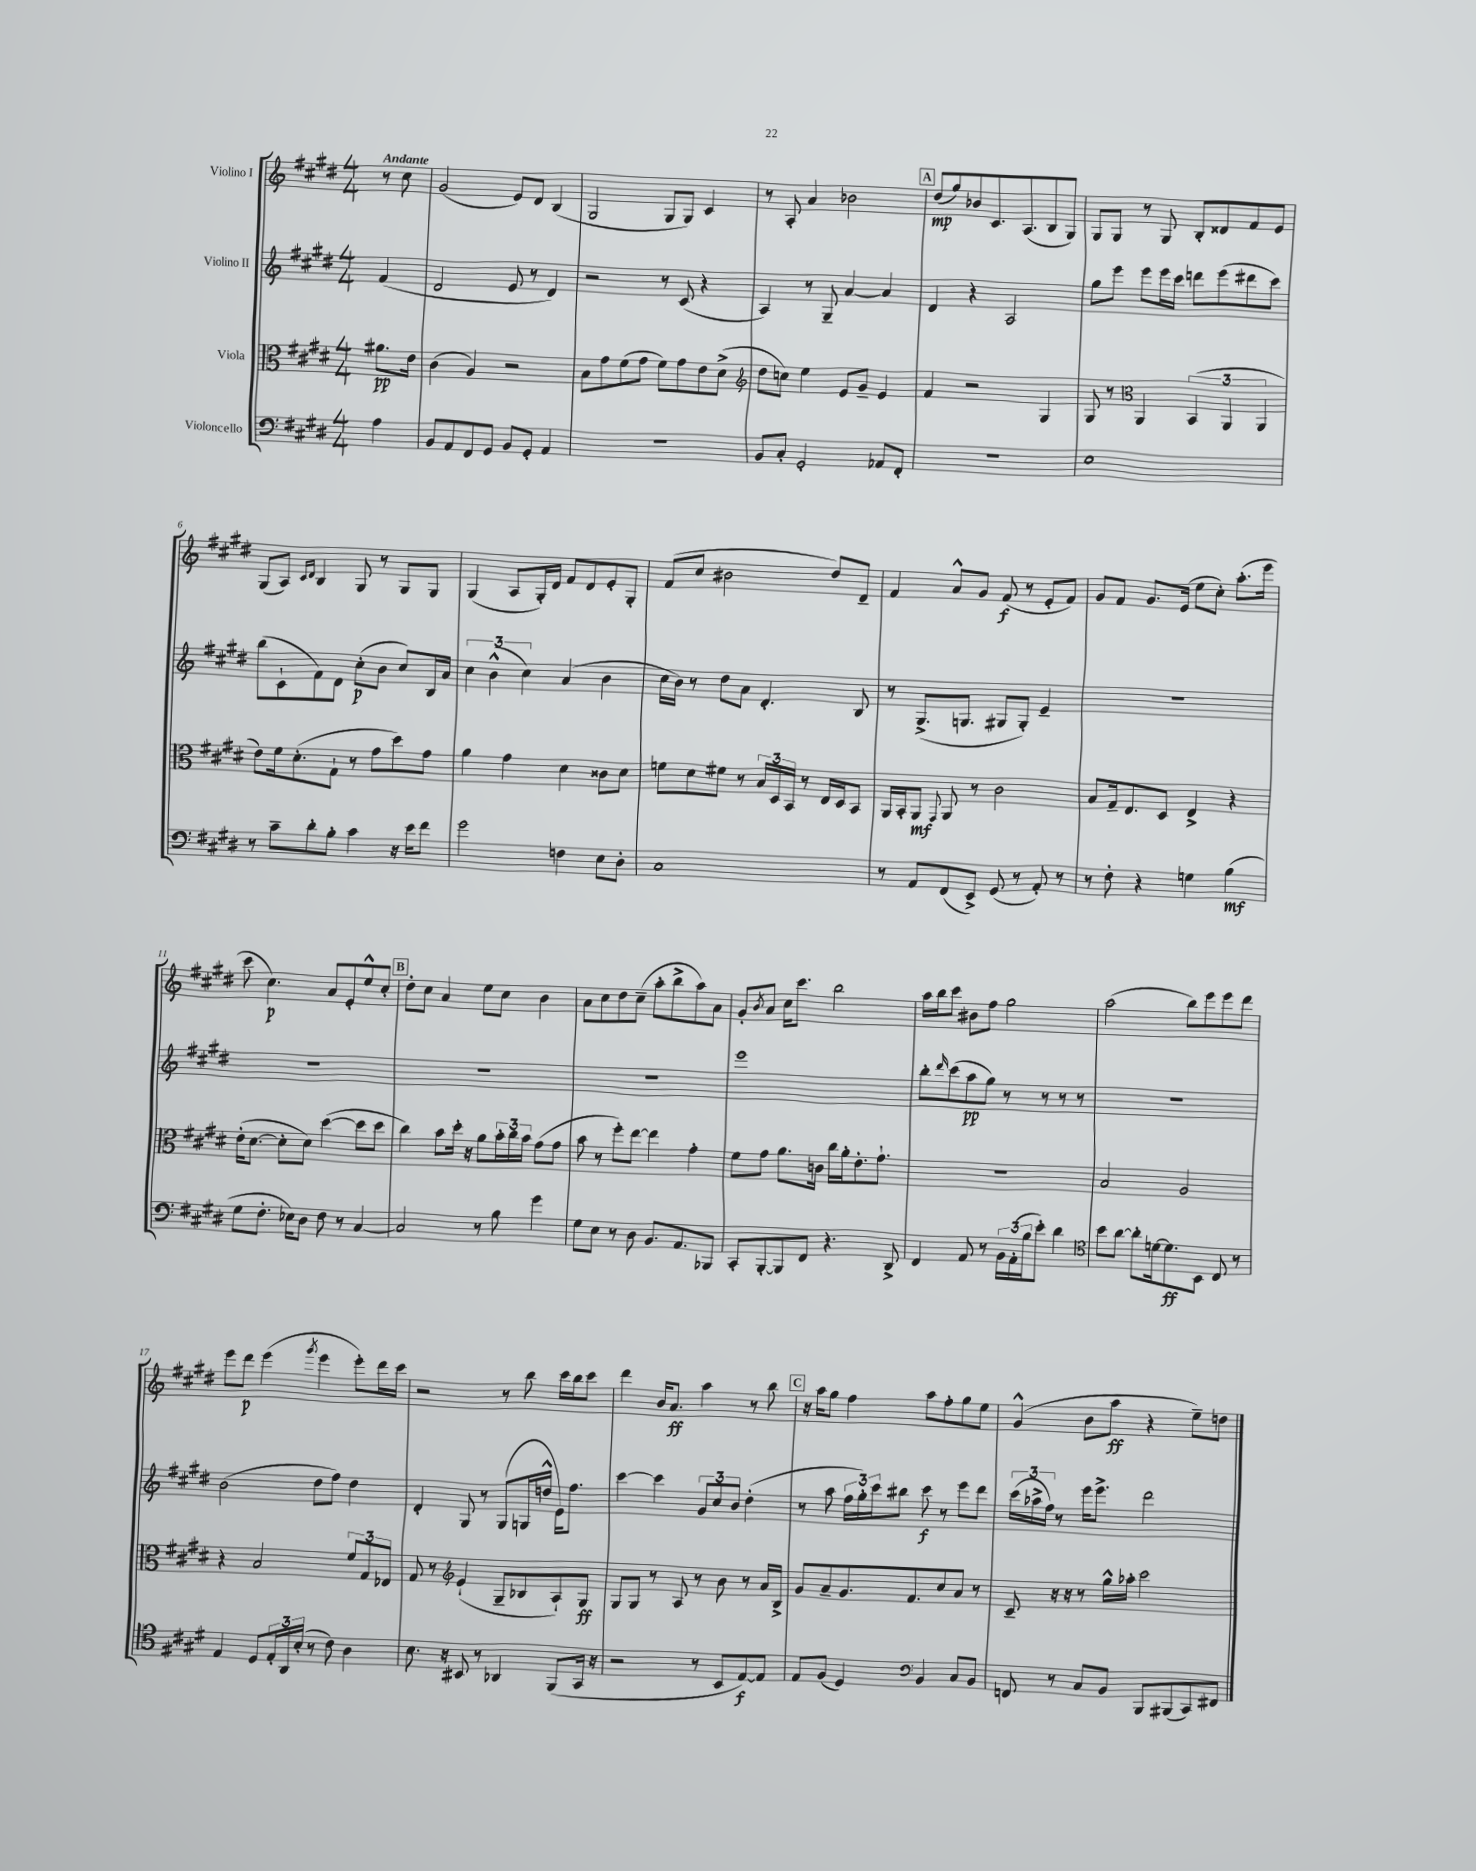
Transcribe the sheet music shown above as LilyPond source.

<<
\new StaffGroup <<
\new Staff = "s0" \with { instrumentName = "Violino I" } {
    \clef treble \key e \major \numericTimeSignature \time 4/4 \partial 4 \tempo "Andante"
    r8 cis''8 |
    gis'2( e'8) dis'8 b4( |
    gis2 gis8 gis8) cis'4 |
    r8 a8-. a'4 bes'2 |
    \mark \markup { \box "A" } dis''8\mp( gis''8) bes'8 cis'8. a8.( b8 gis8) |
    gis8 gis8 r8 gis8 b8-. disis'8 fis'8 e'8 |
    gis8( a8) \grace { cis'16 dis'16 } b4 gis8 r8 gis8 gis8 |
    gis4( a8 gis16-.) dis'16 fis'8 dis'8 e'8-. gis8-. |
    fis'8( cis''8 bis'2 dis''8) dis'8-- |
    fis'4 a'8-^ gis'8 fis'8\f( r8 e'8-. fis'8) |
    gis'8 fis'8 gis'8. e'16( e''8 cis''8-.) a''8.-.( e'''16 |
    cis'''8 cis''4.\p) a'8 e'8-. e''8-^ cis''8-. |
    \mark \markup { \box "B" } dis''8-. cis''8 a'4 e''8 cis''8 b'4 |
    a'8 cis''8 dis''8 cis''8--( a''8-. b''8-> a''8) a'8 |
    gis'8-. \acciaccatura { b'8 } a'8 cis''16 cis'''8. b''2 |
    a''16 b''16 cis'''8 bis'8 fis''8 gis''2 |
    a''2( b''8) e'''8 e'''8 dis'''8 |
    e'''8 dis'''8\p e'''4( \acciaccatura { gis'''8 } e'''4 e'''8-.) dis'''16 cis'''16 |
    r2 r8 b''8 cis'''16 b''16 cis'''8 |
    dis'''4 b'16 a'8.\ff a''4 r8 b''8 |
    \mark \markup { \box "C" } r16 a''16 gis''8 fis''4 a''8 fis''8-. gis''8 e''8 |
    gis'4-^( b'8 a''8\ff r4 e''8--) d''8 \bar "|." |
}
\new Staff = "s1" \with { instrumentName = "Violino II" } {
    \clef treble \key e \major \numericTimeSignature \time 4/4 \partial 4
    fis'4( |
    dis'2 e'8 r8 dis'4) |
    r2 r8 cis'8( r4 |
    a4) r8 gis8-- a'4~ a'4 |
    \mark \markup { \box "A" } dis'4 r4 a2 |
    gis''8 e'''8 e'''8 e'''16 cis'''16 d'''8 e'''8( dis'''8 cis'''8) |
    b''8( cis'8-! fis'8) dis'8 cis''8-.\p( b'8 cis''8) b16 a'16 |
    \tuplet 3/2 { cis''4 b'4-^( cis''4) } a'4( b'4 |
    cis''16 b'16) r8 dis''8 a'8 dis'4.-. b8 |
    r8 gis8.->( g8. gis8 gis8-.) e'4-- |
    R1 |
    R1 |
    \mark \markup { \box "B" } R1 |
    R1 |
    e'''1 |
    b''8-. \grace { dis'''16 } cis'''8( a''8\pp gis''8) r8 r8 r8 r8 |
    R1 |
    b'2( dis''8 fis''8) dis''4 |
    dis'4-. gis8 r8 gis8( g16 d''16-^ e'16) fis''8. |
    cis'''4~ cis'''4 \tuplet 3/2 { gis'8 cis''8 b'8 } dis''4-.( |
    \mark \markup { \box "C" } r8 a''8 \tuplet 3/2 { fis''16 gis''16-.) cis'''16 } bis''8 cis'''8\f r8 e'''8 dis'''8 |
    \tuplet 3/2 { cis'''16( aes''16-> fis''16) } r8 e'''16 e'''8.-> dis'''2 \bar "|." |
}
\new Staff = "s2" \with { instrumentName = "Viola" } {
    \clef alto \key e \major \numericTimeSignature \time 4/4 \partial 4
    ais'8.\pp e'16 |
    cis'4( a4) r2 |
    b8 gis'8 fis'8( gis'8 fis'8) gis'8 e'8 dis'8->( |
    \clef treble dis''8 c''8) e''4 e'8 gis'8-- e'4 |
    \mark \markup { \box "A" } fis'4 r2 gis4 |
    gis8 r8 \clef alto a,4 \tuplet 3/2 { b,4( a,4 a,4 } |
    e'8) fis'16 dis'8.-.( gis8-! r8 gis'8 dis''8) gis'8 |
    a'4 gis'4 dis'4 cisis'8 dis'8 |
    f'8 dis'8 fis'8 r8 \tuplet 3/2 { b16 dis16 b,16 } r8 e16 dis16 b,8 |
    a,16 b,16-. a,8\mf \appoggiatura { gis,8 } a,8 r8 cis'2 |
    b8 gis16-- e8. dis8 e4-> r4 |
    e'16-.( dis'8.~ dis'8-. dis'8) dis''4~( dis''8 dis''8 |
    \mark \markup { \box "B" } cis''4) b'8 dis''16-. r16 a'8 \tuplet 3/2 { b'16-. cis''16 b'16 } gis'8( gis'8 |
    b'8 r8 fis''8-.) e''8~ e''4 gis'4-. |
    fis'8 gis'8 a'8. c'16 cis''16 a'16-. e'8.-. gis'8.-! |
    r1 |
    b2 a2 |
    r4 b2 \tuplet 3/2 { fis'8 gis8 ees8 } |
    gis8 r8 \clef treble e'4-!( gis8-- bes8 a8-!) gis8\ff |
    gis8 gis8 r8 a8 r8 b'8 r8 a'16 b16-> |
    \mark \markup { \box "C" } gis'8 a'8-- gis'8. fis'8. cis''8 a'8 r8 |
    cis'8-- r16 r16 r8 gis''16-^ aes''16-. cis'''2 \bar "|." |
}
\new Staff = "s3" \with { instrumentName = "Violoncello" } {
    \clef bass \key e \major \numericTimeSignature \time 4/4 \partial 4
    a4 |
    b,8 a,8 fis,8 gis,8 b,8 gis,8-. a,4 |
    r1 |
    b,8 cis8-. gis,2-. aes,8 fis,8-. |
    \mark \markup { \box "A" } R1 |
    e1 |
    r8 cis'8-- dis'8-. b8-. cis'4 r16 e'16 fis'8 |
    gis'2 f4 e8 dis8-. |
    cis1 |
    r8 a,8 fis,8( e,8->) gis,8( r8 a,8-.) r8 |
    r8 fis8-. r4 g4 b4\mf( |
    gis8 fis8.-. ees16) dis8 fis8 r8 cis4~ |
    \mark \markup { \box "B" } cis2 r8 b8 gis'4 |
    gis8 e8 r8 dis8 b,8. a,8. bes,,8 |
    cis,8-. b,,8~-. b,,8 fis,8 r4. dis,8-> |
    fis,4 a,8 r8 \tuplet 3/2 { b,16 a,16-.( b16 } e'8-.) dis'4 |
    \clef tenor b'8 a'8~ a'8-. d'16~ d'8.\ff b,8 cis8 r8 |
    e4 dis8 \tuplet 3/2 { e16-. a,16 b16-.( } r8 cis'8) a4 |
    b8. r16 bis,8 r8 aes,4 fis,8( gis,16 r16 |
    r2 r8 b,8 e8~\f) e8 |
    \mark \markup { \box "C" } e8 fis8( dis4) \clef bass b,4 cis8 b,8 |
    f,8 r8 cis8 b,8 b,,8 bis,,8( cis,8) fis,8 \bar "|." |
}
>>
>>
